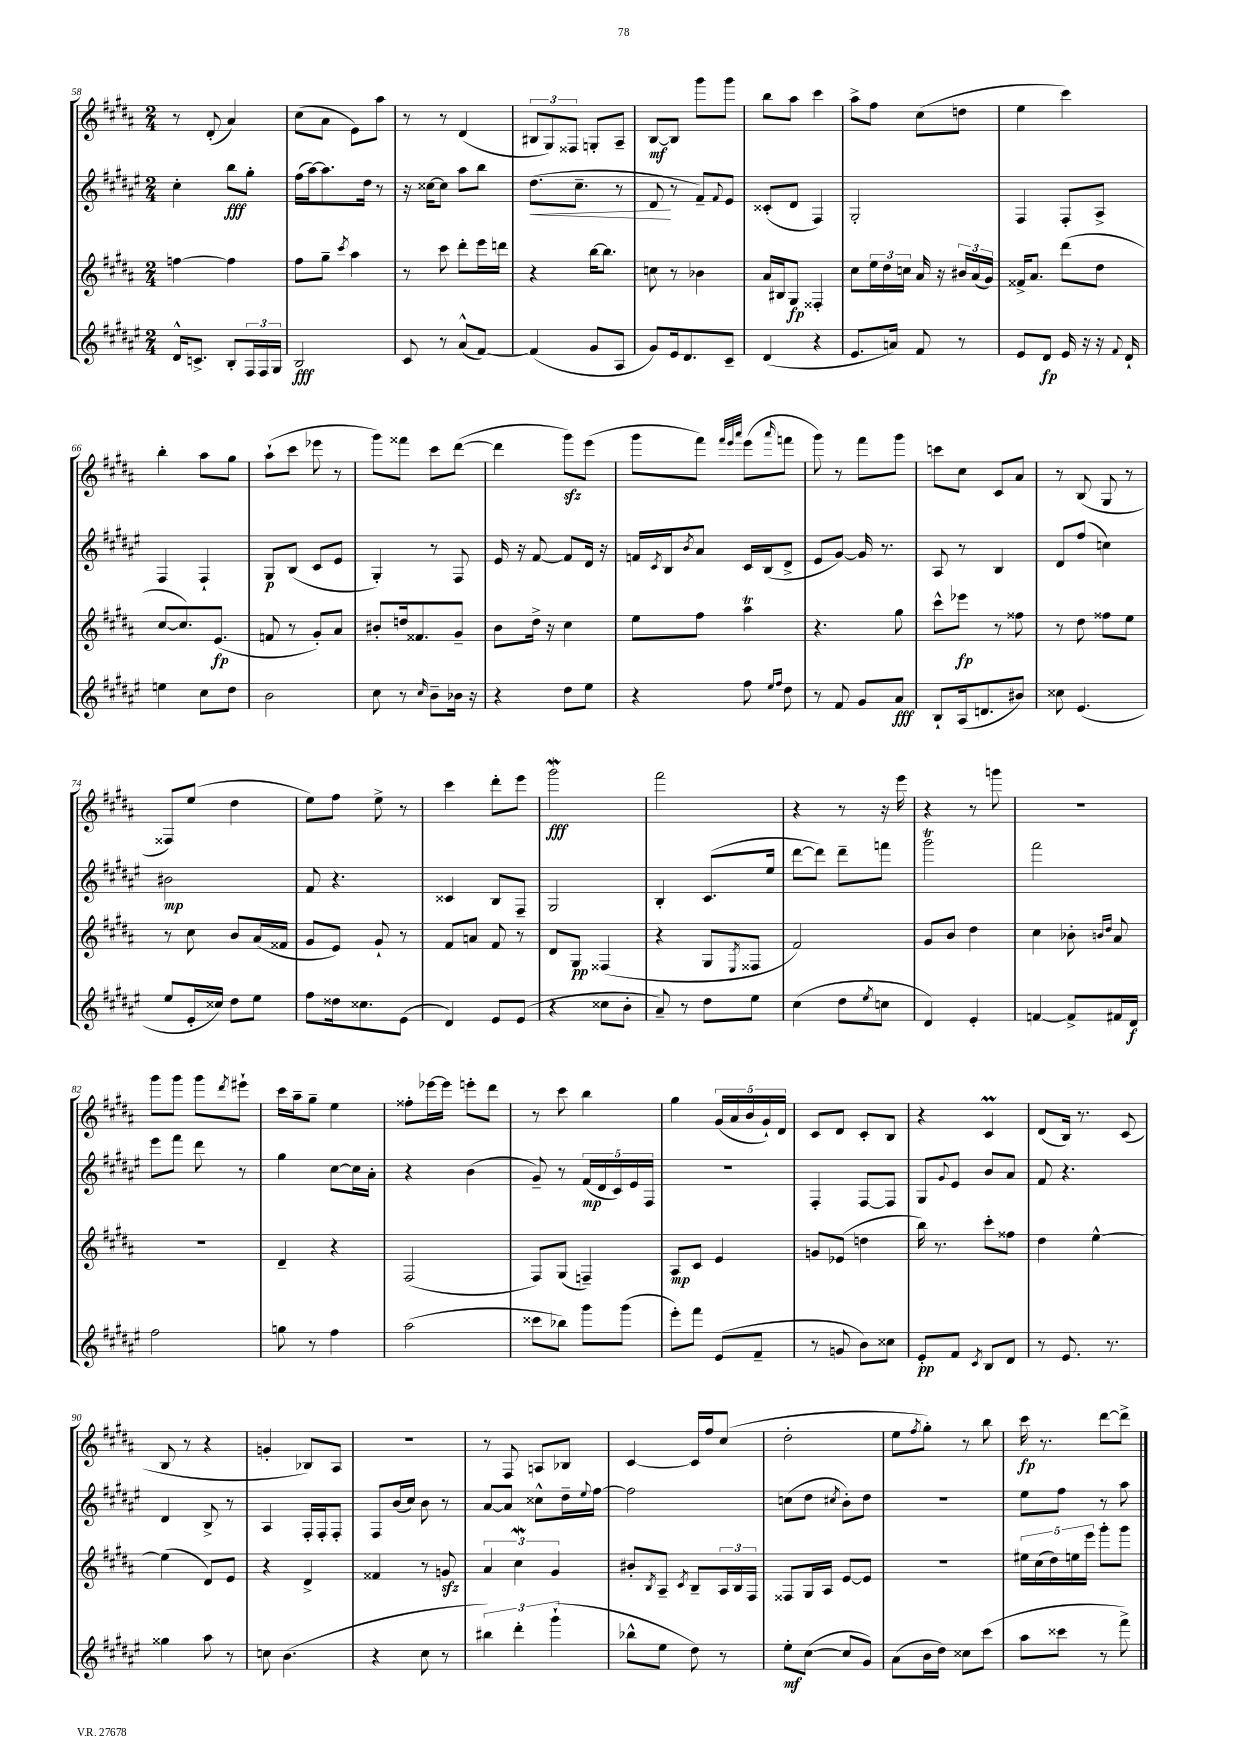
<<
\new StaffGroup <<
\new Staff = "s0" {
    \clef treble \key b \major \numericTimeSignature \time 2/4
    r8 dis'8-.( ais'4) |
    cis''8( ais'8 e'8) ais''8 |
    r8 r8 dis'4( |
    \tuplet 3/2 { bis8 gis8) fisis8 } g8-. ais8-- |
    b8~\mf b8 gis'''8 gis'''8 |
    b''8 ais''8 cis'''4 |
    ais''8-> fis''8 cis''8( d''8 |
    e''4 cis'''4) |
    b''4-. ais''8 gis''8 |
    ais''8-!( cis'''8 ees'''8 r8 |
    gis'''8) fisis'''8 cis'''8 dis'''8~( |
    dis'''4 gis'''8\sfz) e'''8( |
    gis'''8 fis'''8) \grace { fis'''32 e'''32 ais'''32 } e'''8( \grace { ais'''16 } f'''8 |
    gis'''8) r8 fis'''8 gis'''8 |
    c'''8 cis''8 cis'8 ais'8 |
    r8 b8( gis8 r8 |
    fisis8) e''8( dis''4 |
    e''8) fis''8 e''8-> r8 |
    cis'''4 dis'''8-. e'''8 |
    gis'''2\mordent\fff |
    fis'''2 |
    r4 r8 r16 e'''16 |
    r4 r8 g'''8 |
    R2 |
    gis'''8 gis'''8 gis'''8 \acciaccatura { dis'''8 } eis'''8-! |
    cis'''16 ais''16-- gis''8-- e''4 |
    fisis''8-. ees'''16~ ees'''16 e'''8-. dis'''8 |
    r8 cis'''8 b''4 |
    gis''4 \tuplet 5/4 { gis'16( ais'16 b'16 gis'16-!) dis'16 } |
    cis'8 dis'8 cis'8-. b8 |
    r4 cis'4\prall |
    dis'8( b16) r8. cis'8( |
    b8 r8 r4 |
    g'4-. bes8) ais8 |
    R2 |
    r8 fis8 a8 bes8 |
    cis'4~ cis'16 fis''16 cis''8( |
    dis''2-. |
    e''8 \acciaccatura { fis''8 } gis''8-.) r8 b''8 |
    cis'''16\fp r8. dis'''8~ dis'''8-> \bar "|." |
}
\new Staff = "s1" {
    \clef treble \key fis \major \numericTimeSignature \time 2/4
    cis''4-. b''8\fff gis''8-. |
    fis''16( ais''16~) ais''8. dis''16 r8 |
    r16 cisis''16~ cisis''8 ais''8 b''8 |
    dis''8.\<( cis''8.-- r8 |
    dis'8\! r8 fis'8--) \appoggiatura { fis'8 } eis'8 |
    cisis'8-.( dis'8 fis4) |
    gis2-. |
    fis4 fis8-. ais8-> |
    fis4 fis4-! |
    gis8\p b8( cis'8 eis'8 |
    gis4-.) r8 fis8 |
    eis'16 r16 fis'8~ fis'8 dis'16 r16 |
    f'16 \acciaccatura { cis'8 } b16 \acciaccatura { b'8 } ais'8 cis'16 b16( dis'8-> |
    eis'8 gis'8~) gis'16 r8. |
    ais8 r8 b4 |
    dis'8 fis''8( c''4) |
    bis'2\mp |
    fis'8 r4. |
    cisis'4 b8 fis8-- |
    gis2 |
    b4-. cis'8.( eis''16 |
    dis'''8~ dis'''8) dis'''8-- f'''8 |
    gis'''2\trill |
    fis'''2 |
    eis'''8 fis'''8 dis'''8 r8 |
    gis''4 cis''8~ cis''16 ais'16-. |
    r4 b'4( |
    gis'8--) r8 \tuplet 5/4 { fis'16\mp( dis'16 cis'16) eis'16 fis16 } |
    R2 |
    fis4-. fis8~ fis8 |
    gis8 \appoggiatura { gis'8 } eis'8 b'8 ais'8 |
    fis'8 r4. |
    dis'4 b8-> r8 |
    ais4 fis16-. fis16-. fis8-. |
    fis8 b'16( cis''16) b'8 r8 |
    ais'8~ ais'8 cisis''8-^ dis''16-- \appoggiatura { eis''8 } fis''16~ |
    fis''2 |
    c''8( dis''8 \acciaccatura { cis''8 } b'8-.) dis''8 |
    r2 |
    eis''8 fis''8 r8 ais''8 \bar "|." |
}
\new Staff = "s2" {
    \clef treble \key b \major \numericTimeSignature \time 2/4
    f''4~ f''4 |
    fis''8 gis''8-- \acciaccatura { cis'''8 } ais''4 |
    r8 cis'''8 dis'''8-. e'''16 d'''16 |
    r4 b''16~ b''8. |
    c''8 r8 bes'4 |
    ais'16 bis16 gis8\fp fisis4-. |
    cis''8 \tuplet 3/2 { e''16 dis''16 c''16 } ais'16 r16 \tuplet 3/2 { bis'16 ais'16( gis'16) } |
    fisis'16-> ais'8. dis'''8( dis''8 |
    cis''8~ cis''8.) e'8.\fp( |
    f'8 r8 gis'8-.) ais'8 |
    bis'8-. d''16 fisis'8. gis'8-- |
    b'8 dis''16-> r16 cis''4 |
    e''8 fis''8 ais''4\trill |
    r4. gis''8 |
    cis'''8-^ ees'''8\fp r8 fisis''8 |
    r8 dis''8 fisis''8 e''8 |
    r8 cis''8 b'8 ais'16( fisis'16 |
    gis'8 e'8) gis'8-! r8 |
    fis'8 a'8 fis'8 r8 |
    dis'8 gis8\pp fisis4( |
    r4 gis8 \acciaccatura { e8 } fisis8 |
    fis'2) |
    gis'8 b'8 dis''4 |
    cis''4 bes'8-. \grace { b'16 dis''16 } ais'8 |
    R2 |
    dis'4-- r4 |
    fis2( |
    fis8) gis8( f4--) |
    ais8\mp cis'8 e'4 |
    g'8 ees'8( d''4 |
    b''16) r8. cis'''8-. fisis''8 |
    dis''4 e''4~-^ |
    e''4( dis'8) e'8 |
    r4 dis'4-> |
    fisis'4 r8 g'8\sfz |
    \tuplet 3/2 { ais'4 cis''4\mordent gis'4 } |
    bis'8-. \acciaccatura { b8 } ais8-- \acciaccatura { cis'8 } b8-- \tuplet 3/2 { ais16 b16 fis16 } |
    fisis8 gis16 ais16 e'8~ e'8 |
    R2 |
    \tuplet 5/4 { eis''16 cis''16( dis''16) e''16 e'''16 } gis'''8-. gis'''8 \bar "|." |
}
\new Staff = "s3" {
    \clef treble \key fis \major \numericTimeSignature \time 2/4
    dis'16-^ c'8.-> b8-. \tuplet 3/2 { fis16 fis16 gis16 } |
    b2\fff |
    cis'8 r8 ais'8-^( fis'8~) |
    fis'4( gis'8 ais8 |
    gis'8) eis'16 dis'8. cis'8-- |
    dis'4( r4 |
    eis'8. a'16) fis'8 r8 |
    eis'8 dis'8\fp eis'16 r16 r16 \appoggiatura { fis'8 } dis'16-! |
    e''4 cis''8 dis''8 |
    b'2 |
    cis''8 r8 \grace { cis''16 } b'8-- bes'16 r16 |
    r4 dis''8 eis''8 |
    r4 fis''8 \grace { eis''16 fis''16 } dis''8 |
    r8 fis'8 gis'8 ais'8\fff |
    b8-! ais16( d'8. bis'8) |
    cisis''8 eis'4.( |
    eis''8 eis'16-. cisis''16) dis''8 eis''8 |
    fis''8 disis''16 cisis''8. eis'8( |
    dis'4) eis'8 eis'8( |
    r4 cisis''8 b'8-. |
    ais'8--) r8 dis''8 eis''8 |
    cis''4( dis''8 \acciaccatura { eis''8 } c''8 |
    dis'4) eis'4-. |
    f'4~ f'8-> fis'16 dis'16\f |
    fis''2 |
    g''8 r8 fis''4 |
    ais''2( |
    cisis'''8 bes''8) gis'''8 gis'''8( |
    eis'''8-.) fis'''8 eis'8( fis'8-- |
    r8 g'8 b'8) cisis''8 |
    eis'8-.\pp fis'8 \acciaccatura { cis'8 } b8 dis'8 |
    r8 eis'8. r8. |
    gisis''4 ais''8 r8 |
    c''8 b'4.( |
    r4 cis''8 r8 |
    \tuplet 3/2 { bis''4) dis'''4-. gis'''4-!( } |
    bes''8-^ eis''8 dis''8) r8 |
    eis''8-.\mf cis''8~( cis''8 gis'8) |
    ais'8( b'16 dis''16) cisis''8 cis'''8( |
    ais''8 cisis'''8 r8 fis'''8->) \bar "|." |
}
>>
>>
\layout { \context { \Score currentBarNumber = #58 } }
